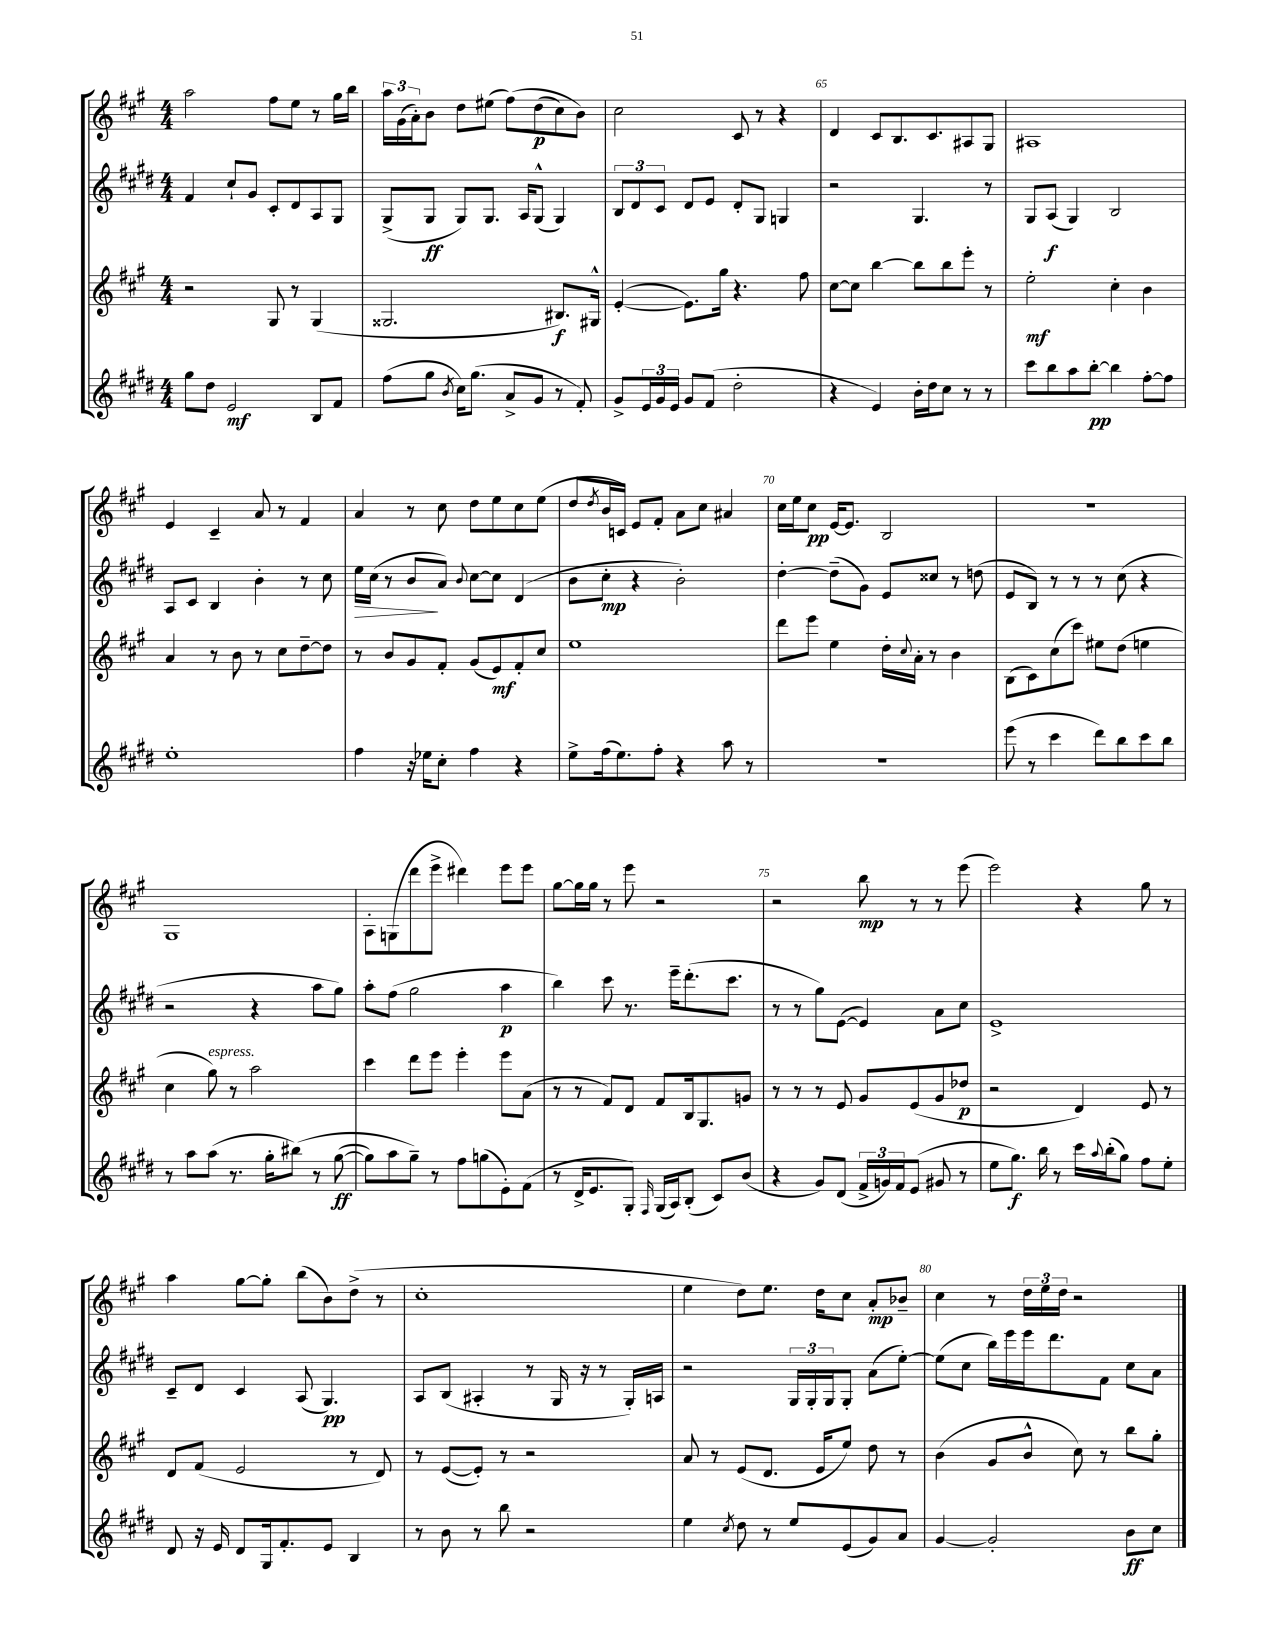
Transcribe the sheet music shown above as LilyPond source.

<<
\new StaffGroup <<
\new Staff = "s0" {
    \clef treble \key a \major \numericTimeSignature \time 4/4
    a''2 fis''8 e''8 r8 gis''16 b''16 |
    \tuplet 3/2 { a''16 gis'16( a'16-.) } b'8 d''8 eis''8( fis''8)\( d''8\p( cis''8) b'8\) |
    cis''2 cis'8 r8 r4 |
    d'4 cis'8 b8. cis'8. ais8 gis8 |
    ais1 |
    e'4 cis'4-- a'8 r8 fis'4 |
    a'4 r8 cis''8 d''8 e''8 cis''8 e''8( |
    d''8 \acciaccatura { d''8 } b'16 c'16) e'8 fis'8-. a'8 cis''8 ais'4 |
    cis''16 e''16 cis''8\pp e'16~ e'8. b2 |
    R1 |
    gis1 |
    a8-. g8( d'''8 e'''8-> dis'''4) e'''8 e'''8 |
    gis''8~ gis''16 gis''16 r8 e'''8 r2 |
    r2 b''8\mp r8 r8 e'''8( |
    e'''2) r4 gis''8 r8 |
    a''4 gis''8~ gis''8-. b''8( b'8) d''8->( r8 |
    cis''1-. |
    e''4 d''8) e''8. d''16 cis''8 a'8-.\mp bes'8-- |
    cis''4 r8 \tuplet 3/2 { d''16 e''16 d''16 } r2 \bar "|." |
}
\new Staff = "s1" {
    \clef treble \key e \major \numericTimeSignature \time 4/4
    fis'4 cis''8-! gis'8 cis'8-. dis'8 a8 gis8 |
    gis8->( gis8\ff gis8) gis8. a16 gis8-^( gis4) |
    \tuplet 3/2 { b8 dis'8 cis'8 } dis'8 e'8 dis'8-. gis8 g4 |
    r2 gis4. r8 |
    gis8 a8\f( gis4) b2 |
    a8 cis'8 b4 b'4-. r8 cis''8 |
    e''16\> cis''16( r8 b'8\! a'8) \appoggiatura { b'8 } cis''8~ cis''8 dis'4( |
    b'8 cis''8-.\mp r4 b'2-.) |
    dis''4~-. dis''8--( gis'8) e'8 cisis''8 r8 d''8( |
    e'8 b8) r8 r8 r8 cis''8( r4 |
    r2 r4 a''8 gis''8) |
    a''8-. fis''8( gis''2 a''4\p |
    b''4) cis'''8 r8. e'''16-- dis'''8.-.( cis'''8. |
    r8 r8 gis''8) e'8~( e'4) a'8 cis''8 |
    e'1-> |
    cis'8-- dis'8 cis'4 a8( gis4.\pp) |
    a8 b8( ais4-. r8 gis16 r16 r8 gis16-.) a16 |
    r2 \tuplet 3/2 { gis16 gis16-. gis16 } gis8-. a'8( e''8~-.) |
    e''8( cis''8 b''16) e'''16 e'''16 dis'''8. fis'8 cis''8 a'8 \bar "|." |
}
\new Staff = "s2" {
    \clef treble \key a \major \numericTimeSignature \time 4/4
    r2 gis8 r8 gis4( |
    gisis2. bis8.\f) gis16-^ |
    e'4~-.( e'8.) gis''16 r4. fis''8 |
    cis''8~ cis''8 b''4~ b''8 b''8 e'''8-. r8 |
    e''2-.\mf cis''4-. b'4 |
    a'4 r8 b'8 r8 cis''8 d''8~-- d''8 |
    r8 b'8 gis'8 fis'8-. gis'8( e'8\mf) fis'8-. cis''8 |
    e''1 |
    d'''8 e'''8 e''4 d''16-. \appoggiatura { cis''8 } a'16-. r8 b'4 |
    b8( cis'8) cis''8( cis'''8) eis''8 d''8( e''4 |
    cis''4 gis''8^\markup { \italic "espress." }) r8 a''2 |
    cis'''4 d'''8 e'''8 e'''4-. e'''8 a'8( |
    r8 r8 fis'8) d'8 fis'8 b16 gis8. g'8 |
    r8 r8 r8 e'8 gis'8 e'8( gis'8 des''8\p |
    r2 d'4) e'8 r8 |
    d'8 fis'8( e'2 r8 d'8) |
    r8 e'8~( e'8-.) r8 r2 |
    a'8 r8 e'8( d'8. e'16 e''8) d''8 r8 |
    b'4( gis'8 b'8-^ cis''8) r8 b''8 gis''8-. \bar "|." |
}
\new Staff = "s3" {
    \clef treble \key e \major \numericTimeSignature \time 4/4
    gis''8 dis''8 e'2\mf b8 fis'8 |
    fis''8( gis''8 \acciaccatura { b'8 } cis''16) gis''8.( a'8-> gis'8 r8 fis'8-.) |
    gis'8-> \tuplet 3/2 { e'16 gis'16 e'16 } gis'8 fis'8( dis''2-. |
    r4 e'4) b'16-. dis''16 cis''8 r8 r8 |
    cis'''8 b''8 a''8 b''8~-.\pp b''4 fis''8~-. fis''8 |
    e''1-. |
    fis''4 r16 ees''16 cis''8-. fis''4 r4 |
    e''8-> fis''16( e''8.) fis''8-. r4 a''8 r8 |
    R1 |
    e'''8( r8 cis'''4 dis'''8) b''8 cis'''8 b''8 |
    r8 a''8 a''8( r8. gis''16-. bis''8)\( r8 gis''8~\ff( |
    gis''8) a''8 gis''8--\) r8 fis''8 g''8( e'8-.) fis'8( |
    r8 dis'16-> e'8. gis8-.) \grace { fis16 } gis16( a16) b8-.( cis'8) b'8( |
    r4 gis'8) dis'8( \tuplet 3/2 { fis'16-> g'16) fis'16 } e'8( gis'8 r8 |
    e''8 gis''8.\f) b''16 r8 cis'''16 \appoggiatura { a''8 } b''16-.( gis''8) fis''8 e''8-. |
    dis'8 r16 e'16 dis'8 gis16 fis'8.-. e'8 b4 |
    r8 b'8 r8 b''8 r2 |
    e''4 \acciaccatura { cis''8 } dis''8 r8 e''8 e'8( gis'8) a'8 |
    gis'4~ gis'2-. b'8\ff cis''8 \bar "|." |
}
>>
>>
\layout { \context { \Score currentBarNumber = #62 \override BarNumber.break-visibility = ##(#f #t #t) barNumberVisibility = #(every-nth-bar-number-visible 5) } }
